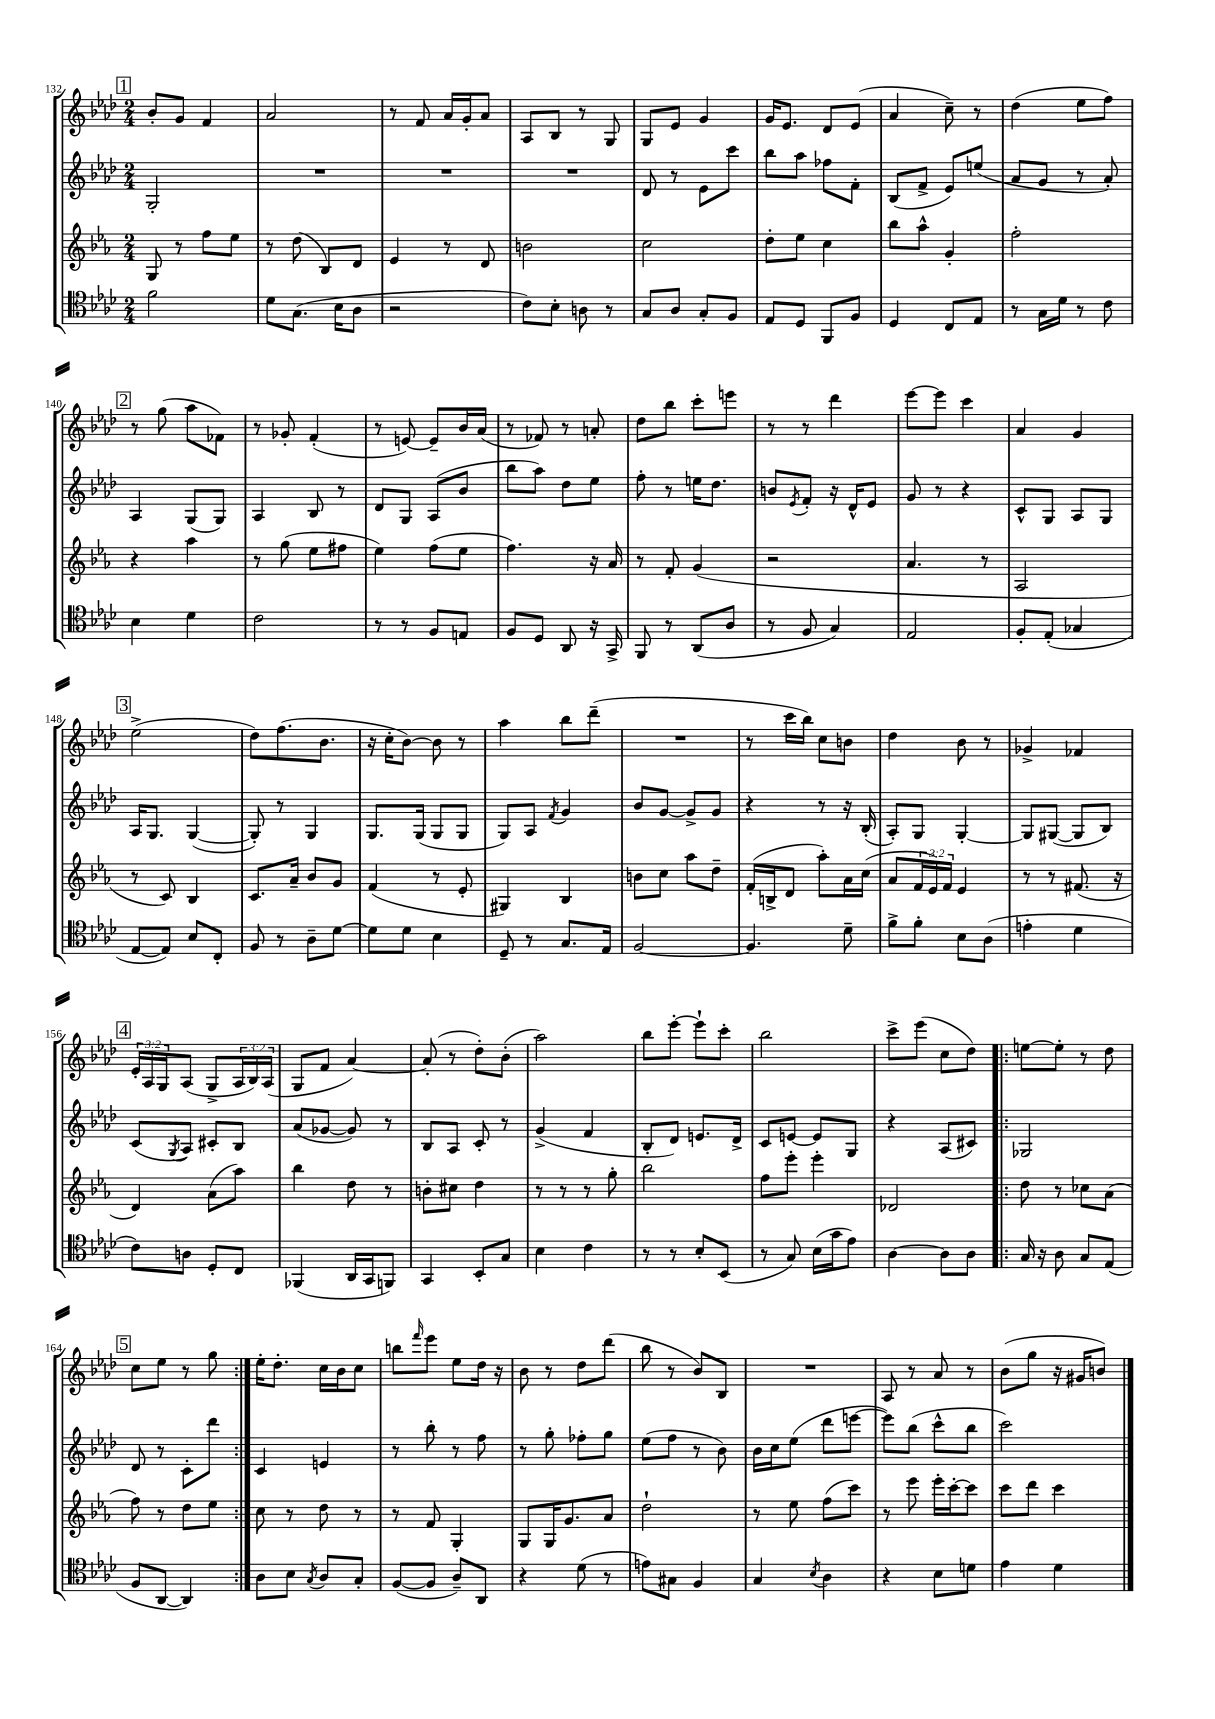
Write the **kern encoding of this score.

**kern	**kern	**kern	**kern
*staff4	*staff3	*staff2	*staff1
*clefC4	*clefG2	*clefG2	*clefG2
*k[b-e-a-d-]	*k[b-e-a-]	*k[b-e-a-d-]	*k[b-e-a-d-]
*M2/4	*M2/4	*M2/4	*M2/4
2f	8G	2G'	8b-'
.	8r	.	8g
.	8ff	.	4f
.	8ee-	.	.
=	=	=	=
8d-	8r	2r	2a-
(8.G	(8dd	.	.
.	8B-)	.	.
16B-	.	.	.
8A-	8d	.	.
=	=	=	=
2r	4e-	2r	8r
.	.	.	8f
.	8r	.	16a-
.	.	.	16g'
.	8d	.	8a-
=	=	=	=
8c)	2b	2r	8A-
8B-'	.	.	8B-
8A	.	.	8r
8r	.	.	8G
=	=	=	=
8G	2cc	8d-	8G
8A-	.	8r	8e-
8G'	.	8e-	4g
8F	.	8ccc	.
=	=	=	=
8E-	8dd'	8bb-	16g
.	.	.	8.e-
8D-	8ee-	8aa-	.
8FF	4cc	8ff-	8d-
8F	.	8f'	(8e-
=	=	=	=
4D-	8bb-	(8B-	4a-
.	8aa-^^	8f^	.
8C	4g'	8e-)	8cc~)
8E-	.	(8ee	8r
=	=	=	=
8r	2ff'	8a-	(4dd-
16G	.	8g	.
16d-	.	.	.
8r	.	8r	8ee-
8c	.	8a-')	8ff)
=	=	=	=
4B-	4r	4A-	8r
.	.	.	(8gg
4d-	4aa-	(8G	8aa-
.	.	8G)	8f-)
=	=	=	=
2c	8r	4A-	8r
.	(8gg	.	8g-'
.	8ee-	8B-	(4f'
.	8ff#	8r	.
=	=	=	=
8r	4ee-)	8d-	8r
8r	.	8G	[8e)
8F	(8ff	(8A-	8e~]
8E	8ee-	8b-	16b-
.	.	.	(16a-
=	=	=	=
8F	4.ff)	8bb-	8r
8D-	.	8aa-)	8f-)
8AA-	.	8dd-	8r
16r	16r	8ee-	8a'
16GG^	16a-	.	.
=	=	=	=
8FF	8r	8ff'	8dd-
8r	8f'	8r	8bb-
(8AA-	(4g	16ee	8ccc'
.	.	8.dd-	.
8A-	.	.	8eee
=	=	=	=
8r	2r	8b	8r
.	.	8qe-	.
8F	.	8f'	8r
4G)	.	16r	4ddd-
.	.	16d-^^	.
.	.	8e-	.
=	=	=	=
2E-	4.a-	8g	[8eee-
.	.	8r	8eee-]
.	.	4r	4ccc
.	8r	.	.
=	=	=	=
8F'	2A-	8c^^	4a-
(8E-'	.	8G	.
4G-	.	8A-	4g
.	.	8G	.
=	=	=	=
[8E-	8r	16A-	(2ee-^
.	.	8.G	.
8E-])	8c)	.	.
8B-	4B-	([4G	.
8C'	.	.	.
=	=	=	=
8F	8.c	8G'])	8dd-)
8r	.	8r	(8.ff
.	16a-~	.	.
8A-~	8b-	4G	.
.	.	.	8.b-
[8d-	8g	.	.
=	=	=	=
8d-]	(4f	8.G	16r
.	.	.	16cc'
8d-	.	.	[8b-)
.	.	(16G	.
4B-	8r	8G	8b-]
.	8e-'	8G	8r
=	=	=	=
8D-~	4G#)	8G)	4aa-
8r	.	8A-	.
.	.	8qf	.
8.G	4B-	4g	8bb-
.	.	.	(8ddd-~
16E-	.	.	.
=	=	=	=
[2F	8b	8b-	2r
.	8cc	[8g	.
.	8aa-	8g^]	.
.	8dd~	8g	.
=	=	=	=
4.F]	(16f'	4r	8r
.	16B^	.	.
.	8d	.	16ccc
.	.	.	16bb-)
.	8aa-')	8r	8cc
8d-~	16a-	16r	8b
.	(16cc	(16B-'	.
=	=	=	=
8f^	8a-	8A-')	4dd-
8f'	24f	8G	.
.	24e-)	.	.
.	24f	.	.
8B-	4e-	[4G'	8b-
(8A-	.	.	8r
=	=	=	=
4e'	8r	8G]	4g-^
.	8r	([8G#	.
4d-	(8.f#	8G#]	4f-
.	.	8B-)	.
.	16r	.	.
=	=	=	=
8c)	4d)	(8c	24e-'
.	.	.	24A-
.	.	.	24G
.	.	8qG	.
8A	.	8A-)	(8A-
8D-'	(8a-	8c#'	8G^
8C	8aa-)	8B-	24A-
.	.	.	24B-)
.	.	.	(24A-
=	=	=	=
(4FF-	4bb-	(8a-	8G
.	.	[8g-	8f
16AA-	8dd	8g-])	[4a-)
16GG	.	.	.
8FF)	8r	8r	.
=	=	=	=
4GG	8b'	8B-	(8a-']
.	8cc#	8A-	8r
8BB-'	4dd	8c'	8dd-')
8G	.	8r	(8b-'
=	=	=	=
4B-	8r	(4g^	2aa-)
.	8r	.	.
4c	8r	4f	.
.	8gg'	.	.
=	=	=	=
8r	2bb-	8B-'	8bb-
8r	.	8d-)	[8eee-'
8B-'	.	8.e	8eee-`]
(8BB-	.	.	8ccc'
.	.	16d-^	.
=	=	=	=
8r	8ff	8c	2bb-
8G)	8eee-'	[8e	.
(16B-	4eee-'	8e]	.
16g	.	.	.
8e-)	.	8G	.
=	=	=	=
[4A-	2d-	4r	8ccc^
.	.	.	(8eee-
8A-]	.	(8A-	8cc
8A-	.	8c#)	8dd-)
=!|:	=!|:	=!|:	=!|:
16G	8dd	2G-	[8ee
16r	.	.	.
8A-	8r	.	8ee']
8G	8cc-	.	8r
(8E-	(8a-	.	8dd-
=	=	=	=
8F	8ff)	8d-	8cc
[8AA-	8r	8r	8ee-
4AA-])	8dd	8c'	8r
.	8ee-	8ddd-	8gg
=:|!	=:|!	=:|!	=:|!
8A-	8cc	4c	16ee-'
.	.	.	8.dd-'
8B-	8r	.	.
8qG	.	.	.
8A-	8dd	4e	16cc
.	.	.	16b-
8G'	8r	.	8cc
=	=	=	=
([8F	8r	8r	8bb
.	.	.	16qqfff
8F]	8f	8bb-'	8eee-
8A-~)	4G'	8r	8ee-
8AA-	.	8ff	16dd-
.	.	.	16r
=	=	=	=
4r	8G	8r	8b-
.	16G	8gg'	8r
.	8.g	.	.
(8d-	.	8ff-'	8dd-
8r	8a-	8gg	(8ddd-
=	=	=	=
8e)	2dd`	(8ee-	8bb-
8G#	.	8ff	8r
4F	.	8r	8b-)
.	.	8b-)	8B-
=	=	=	=
4G	8r	16b-	2r
.	.	16cc	.
.	8ee-	(8ee-	.
8qB-	.	.	.
4A-	(8ff	8ddd-	.
.	8ccc)	[8eee	.
=	=	=	=
4r	8r	8eee])	8A-
.	8eee-	(8bb-	8r
8B-	16eee-'	8ccc^^	8a-
.	[16ccc'	.	.
8d	8ccc]	8bb-	8r
=	=	=	=
4e-	8ccc	2ccc)	(8b-
.	8ddd	.	8gg
4d-	4ccc	.	16r
.	.	.	16g#
.	.	.	8b)
==	==	==	==
*-	*-	*-	*-
